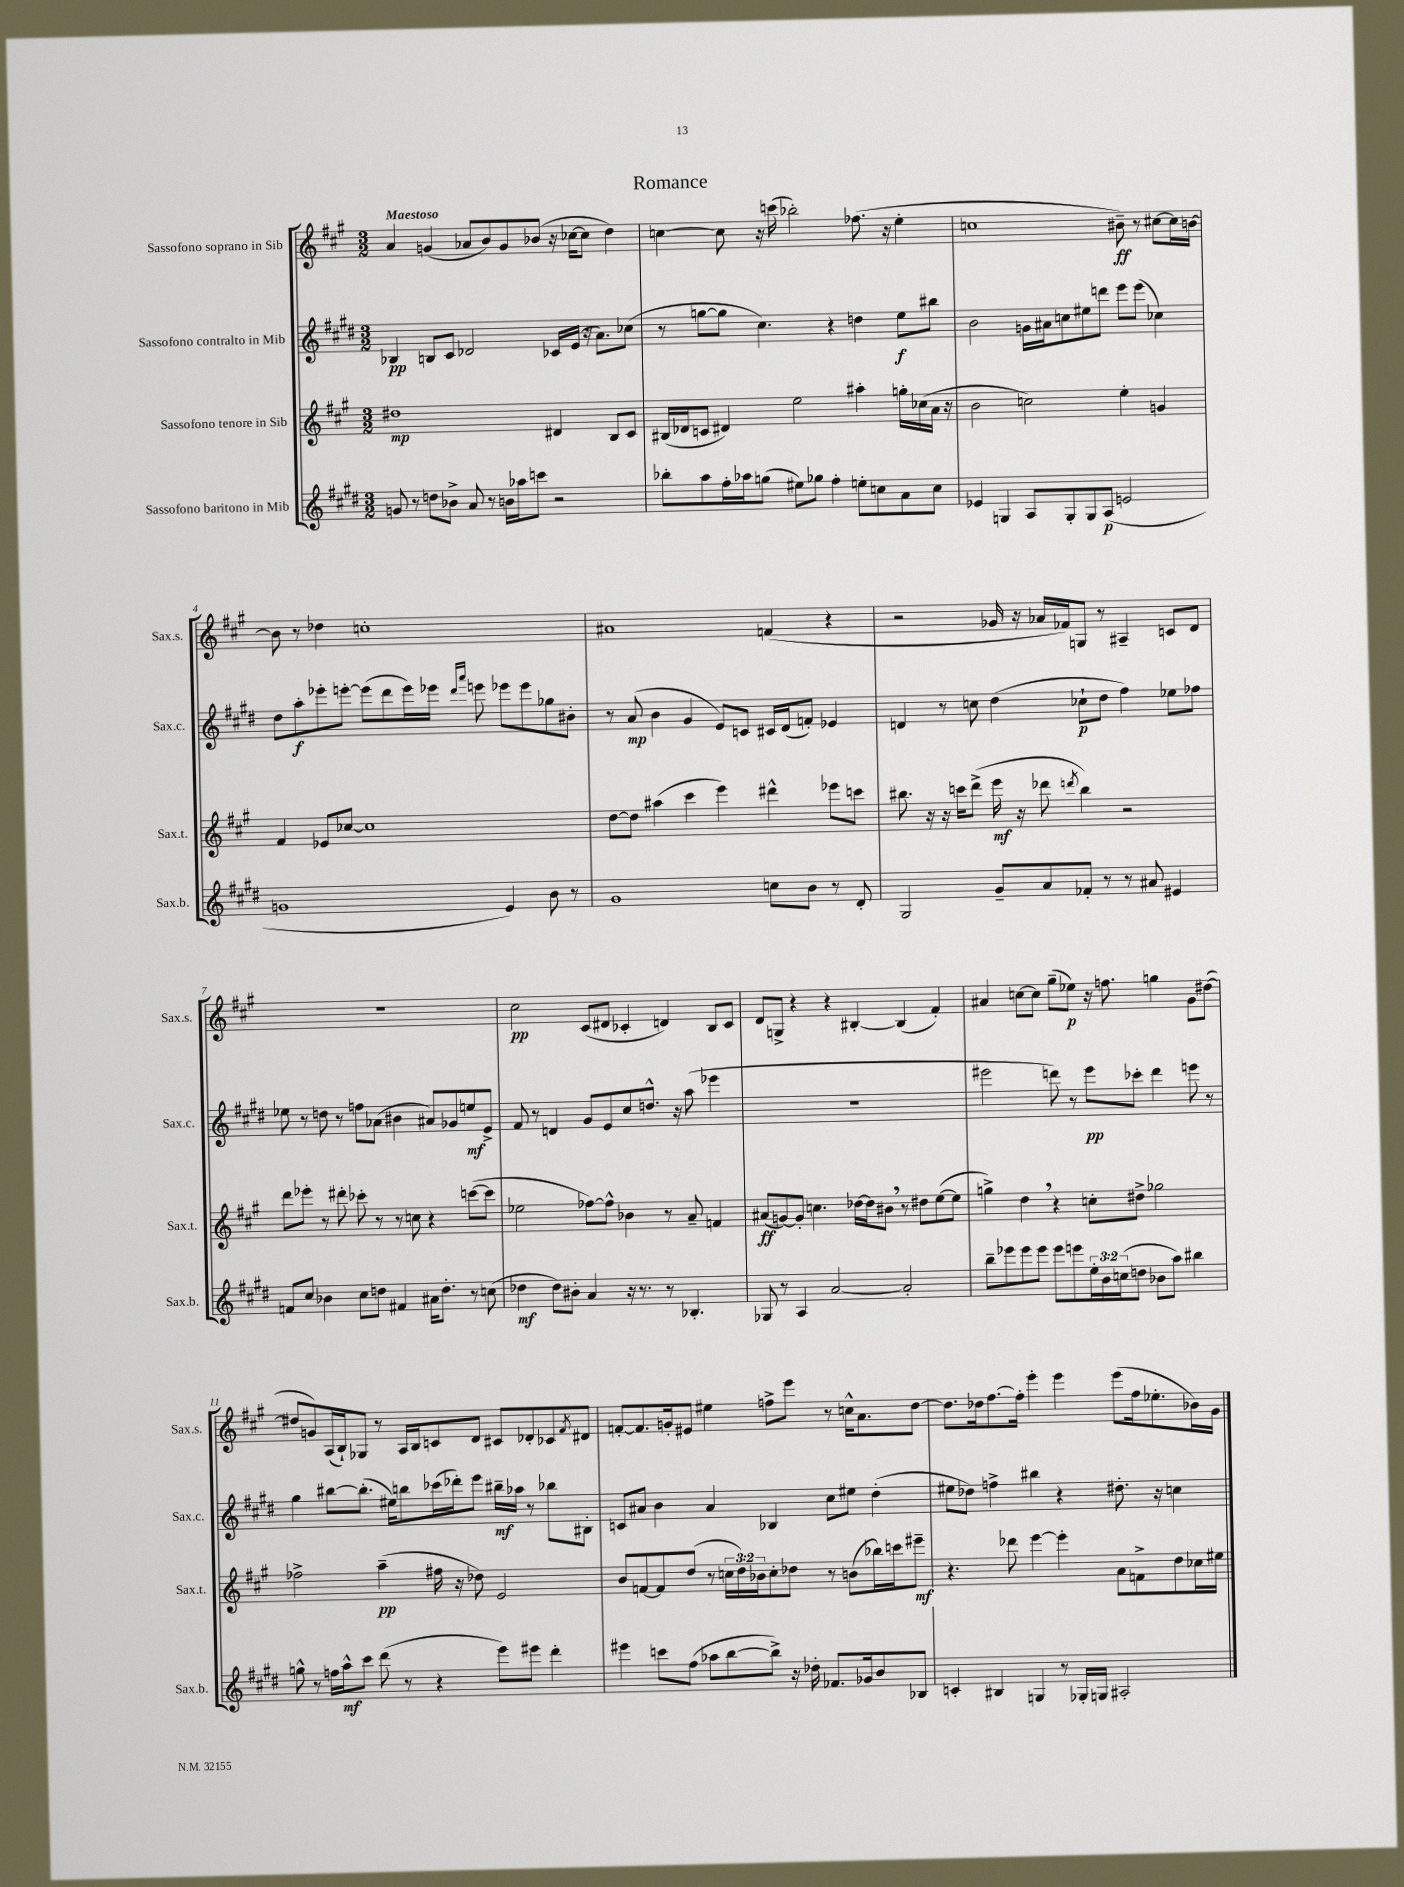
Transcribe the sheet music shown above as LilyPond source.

\header { title = "Romance" }
<<
\new StaffGroup <<
\new Staff = "s0" \with { instrumentName = "Sassofono soprano in Sib" shortInstrumentName = "Sax.s." } {
    \clef treble \key a \major \numericTimeSignature \time 3/2 \tempo "Maestoso"
    a'4 g'4( aes'8 b'8) g'8 bes'8( r16 ces''16~ ces''8 d''4) |
    c''4~ c''8 r16 c'''16( bes''2-.) fes''8.( r16 e''4-. |
    c''1 bis'8--\ff) r8 cis''8~ cis''16 b'16~ |
    b'8 r8 des''4 c''1-. |
    ais'1 f'4( r4 |
    r2 ges'16 r16 aes'16 fes'16) g8 r8 ais4-- c'8 d'8 |
    R1. |
    cis''2\pp cis'8( dis'8 ces'4-. d'4) b8 ces'8 |
    d'8 g8-> r4 r4 bis4~-. bis4( fis'4-.) |
    ais'4 c''8~ c''8 gis''8--( ees''8\p) r16 f''8. g''4 gis'8 dis''8~( |
    dis''8 g'8) a16( b16-!) ges8 r8 a16 b16 c'8 d'8 cis'8 des'8-. ces'8 \acciaccatura { fis'8 } dis'8 |
    f'8~-. f'8. g'16-. eis'8 eis''4 f''8-> e'''8 r8 c''16-^ a'8. d''8~ |
    d''8. des''16 fis''8.~ fis''16-. e'''4-. e'''4 e'''8( fis''16 ees''8.-. bes'16) gis'16 \bar "|." |
}
\new Staff = "s1" \with { instrumentName = "Sassofono contralto in Mib" shortInstrumentName = "Sax.c." } {
    \clef treble \key e \major \numericTimeSignature \time 3/2
    bes4\pp b8 cis'8 des'2 ces'16 e'16( r16 a'8.) ces''8( |
    r8 g''8~ g''8 cis''4.) r4 d''4 e''8\f bis''8 |
    b'2 g'16 ais'16 c''8 eis''8 d'''8 e'''8 e'''8( ces''4) |
    dis''8 a''8-.\f ees'''8-. e'''8~-. e'''8( dis'''8 e'''16) ees'''16 \grace { dis'''16 a'''16 } e'''8 ees'''8 ees'''8 ges''8 bis'8-. |
    r8 a'8\mp( b'4 gis'4 e'8) c'8 cis'16 dis'16( f'8-.) ees'4 |
    d'4 r8 c''8 dis''4( ces''8-!\p dis''8 fis''4) ees''8 fes''8 |
    ees''8 r8 d''8 r8 f''8 aes'8( bis'4 ais'8) ges'8 e''8\mf e'8-> |
    fis'8 r8 d'4 gis'8 e'8 cis''8 d''8.-^ r16 a''8( ees'''4 |
    R1. |
    eis'''2 d'''8) r8 eis'''8\pp ces'''8-. d'''4 e'''8 r8 |
    gis''4 bis''8~ bis''8.-.( eis''16) b''8 ces'''16( des'''16-.) e'''8 bis''16--\mf aes''16 r8 bes''8 bis8-. |
    c'8 ais'8 b'4 ais'4 bes4 cis''8 eis''8 dis''4-.( |
    eis''8 des''8) f''4-> bis''4 r4 dis''8.-. r16 c''4 \bar "|." |
}
\new Staff = "s2" \with { instrumentName = "Sassofono tenore in Sib" shortInstrumentName = "Sax.t." } {
    \clef treble \key a \major \numericTimeSignature \time 3/2 \override Staff.TupletNumber.text = #tuplet-number::calc-fraction-text
    dis''1\mp dis'4 b8 cis'8 |
    bis16( des'16 c'8 dis'4) e''2 ais''4-. g''16-. ces''16( a'16 r16 |
    b'2 c''2) e''4-. g'4 |
    fis'4 ees'8 ces''8~ ces''1 |
    d''8~ d''8 ais''4( cis'''4 e'''4) dis'''4-^ ees'''8 c'''8 |
    bis''8. r16 r16 c'''16 d'''8->( e'''16\mf r16 des'''8 \acciaccatura { d'''8 } bis''4) r2 |
    d'''8 ees'''8-. r8 dis'''8-. ces'''8-. r8 r8 c''8 r4 c'''8~( c'''8 |
    ees''2 fes''8~) fes''8-^ bes'4 r8 a'8-- f'4 |
    ais'8\ff( g'8~) g'8-. c''4. des''16~ des''16 bis'8 \breathe r8 dis''8 e''8~( e''8 |
    g''4->) d''4 \breathe r4 c''8-. dis''8-> ges''2 |
    fes''2-> a''4--\pp( fis''16 r16 des''8) e'2 |
    b'8 f'8~ f'8 d''8( r8 \tuplet 3/2 { c''16 d''16) bes'16 } c''8-. des''8 r8 b'8( bes''16) c'''16 eis'''8--\mf |
    r4. des'''8 e'''4~ e'''4-. a'8 f'8-> d''8 ces''16 eis''16 \bar "|." |
}
\new Staff = "s3" \with { instrumentName = "Sassofono baritono in Mib" shortInstrumentName = "Sax.b." } {
    \clef treble \key e \major \numericTimeSignature \time 3/2 \override Staff.TupletNumber.text = #tuplet-number::calc-fraction-text
    g'8 r8 d''8 bes'8-> a'8 r8 b'16 aes''16 c'''8 r2 |
    bes''8-. a''8 fis''16-. aes''16 g''8( eis''8) ges''8 fis''4-. e''8-. c''8 a'8 c''8 |
    ees'4 g4 a8 g8-. g8 a8\p( e'2 |
    g'1 e'4) b'8 r8 |
    gis'1 c''8 b'8 r8 dis'8-. |
    gis2 gis'8-- a'8 fes'8-. r8 r8 ais'8 eis'4 |
    f'8 cis''8 bes'4 cis''8 d''8 fis'4 ais'16 d''8.-. r8 c''8( |
    des''4\mf des''8) bis'8-. a'4 r16 r8. r8 bes4.-. |
    ges8 r8 a4 a'2~ a'2-. |
    b''8-- ees'''8 ees'''8 ees'''8 ees'''8 e'''8 \tuplet 3/2 { e''16-. b'16 c''16( } d''8 bes'8 a''8) bis''4 |
    g''8-^ r8 f''16 a''16-^\mf cis'''8 dis'''8( r8 r4 e'''8) eis'''8 dis'''4-. |
    eis'''4 c'''8 fis''8( aes''8 b''8~ b''8->) r16 des''16-. fes'8. ges'16 b'8 bes8 |
    c'4-. bis4 g4 r8 ges16-. g16 ais2-. \bar "|." |
}
>>
>>
